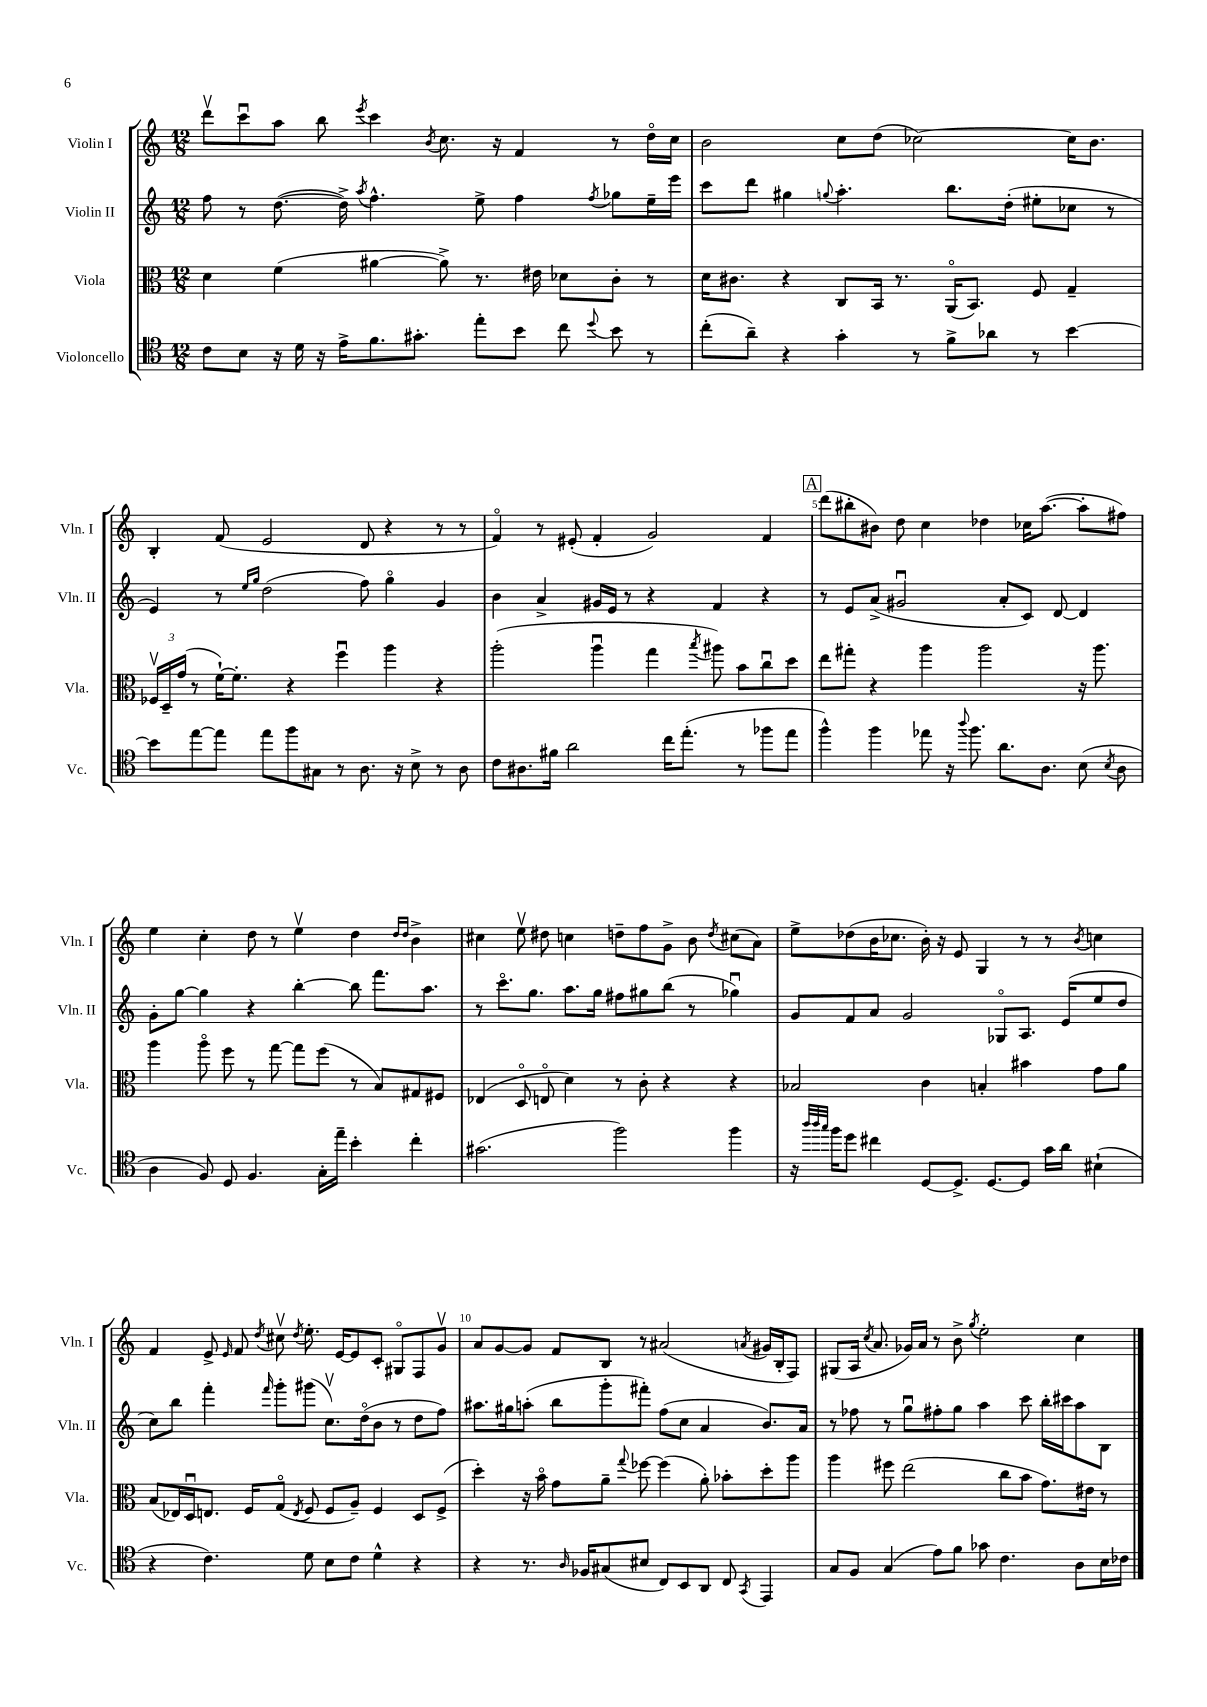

**kern	**kern	**kern	**kern
*part4	*part3	*part2	*part1
*staff4	*staff3	*staff2	*staff1
*I"Violoncello	*I"Viola	*I"Violin II	*I"Violin I
*I'Vc.	*I'Vla.	*I'Vln. II	*I'Vln. I
*clefC4	*clefC3	*clefG2	*clefG2
*k[]	*k[]	*k[]	*k[]
*M12/8	*M12/8	*M12/8	*M12/8
=1	=1	=1	=1
8c\L	4d\	8ff\	8dddv\L
8B\J	.	8r	8cccu\
16r	(4f\	([8.dd\	8aa\J
16d\	.	.	.
16r	.	.	8bb\
16e^\KL	.	16dd^\])	.
.	.	8qaa/	8qeee/
8.f\	[4a#X\	4.ff^^\	4ccc\
8.g#X'\J	.	.	.
.	.	.	8qb/
.	8a#^\])	.	8.cc\
8ee'\L	8.r	8ee^\	.
.	.	.	16r
8b\J	.	4ff\	4f/
.	16e#X\	.	.
8cc\	8d-X\L	.	.
8qqdd/	.	8qff/	.
8b\	8c'\J	8gg-X\L	8r
8r	8r	16ee~\L	16dd\LL
.	.	16eee\JJ	16cc\JJ
=2	=2	=2	=2
(8cc'\L	16d\KL	8ccc\L	2b\
.	8.c#X\J	.	.
8a~\J)	.	8ddd\J	.
4r	4r	4gg#X\	.
.	.	8qqggn/	.
4g'\	8C/L	4.aa'\	8cc\L
.	16BB/Jk	.	(8dd\J
.	8.r	.	.
8r	.	.	[2cc-X\)
8f^\L	(16AA/KL	8.bb\L	.
.	8.BB/J)	.	.
8a-X\J	.	.	.
.	.	(16dd'\Jk	.
8r	8F/	8ee#X'\L	.
[4b\	4G~/	8cc-X\J	16cc-\KL]
.	.	.	8.b\J
.	.	8r	.
!!LO:LB:g=z
=3	=3	=3	=3
8b\L]	24F-Xv/LL	4e/)	4B'/
.	24D~/	.	.
.	(24g/JJ	.	.
[8ee\	8r	.	.
8ee\J]	[16f`\KL)	8r	(8f/
.	8.f'\J]	.	.
.	.	16qqee/LL	.
.	.	16qqgg/JJ	.
8ee\L	.	(2dd\	2e/
8ff\	4r	.	.
8G#X\J	.	.	.
8r	4ffu\	.	.
8.A\	.	8ff\)	8d/
.	4aa\	4gg\	4r
16r	.	.	.
8B^\	.	.	.
8r	4r	4g/	8r
8A\	.	.	8r
=4	=4	=4	=4
8c\L	(2aa'\	4b\	4f/)
8.A#X\	.	.	.
.	.	4a^/	8r
16f#X\Jk	.	.	.
2a\	.	.	(8e#X'/
.	4aau\	16g#X/LL	4f'/
.	.	16e/JJ	.
.	.	8r	.
.	4gg\	4r	2g/)
16cc\KL	.	.	.
(8.ee'\J	.	.	.
.	8qbb/	.	.
.	8aa#X\)	4f/	.
8r	8b\L	.	.
8ff-X\L	8ccu\	4r	4f/
8ee\J	8dd\J	.	.
!!LO:REH:place=s1:t=A
=5	=5	=5	=5
4ff^^\)	8ee\L	8r	(8ddd\L
.	8gg#X'\J	8e/L	8bb#X'\
4ff\	4r	(8a^/J	8b#X\J)
.	.	2g#Xu/	8dd\
8ee-X\	4aa\	.	4cc\
16r	.	.	.
8qqaa/	.	.	.
8.ff\	.	.	.
.	2aa\	.	4dd-X\
8.a\L	.	8a'/L	.
.	.	8c/J)	16cc-X\KL
8.A\J	.	.	([8.aa\J
.	.	[8d/	.
(8B\	16r	4d/]	8aa'\L]
.	8.aa\	.	.
8qB/	.	.	.
8A\	.	.	8ff#X\J)
!!LO:LB:g=z
=6	=6	=6	=6
4A\	4aa\	8g'\L	4ee\
.	.	[8gg\J	.
8F/)	8aa\	4gg\]	4cc'\
8D/	8ff\	.	.
4.F/	8r	4r	8dd\
.	[8gg\	.	8r
.	8gg\L]	[4bb'\	4eev\
16G'\LL	(8ff\J	.	.
16ee~\JJ	.	.	.
4b'\	8r	8bb\]	4dd\
.	8B/L)	8.fff\L	.
.	.	.	16qqdd/LL
.	.	.	16qqdd/JJ
4cc'\	8G#X/	.	4b^\
.	.	8.aa\J	.
.	8F#X/J	.	.
=7	=7	=7	=7
(2.g#X\	(4E-X/	8r	4cc#X\
.	.	8.ccc\L	.
.	8D/	.	8eev\
.	.	8.gg\J	.
.	8En/	.	8dd#X\
.	4d\)	8.aa\L	4ccn\
.	.	16gg\Jk	.
2ff\)	8r	8ff#X\L	8ddn~\L
.	8c'\	8gg#X\	8ff\
.	4r	(8bb\J	8g^\J
.	.	8r	8b\
.	.	.	8qdd/
4ff\	4r	4gg-Xu\)	(8cc#X\L
.	.	.	8a\J)
=8	=8	=8	=8
16r	2B-X/	8g/L	8ee^\L
32qqaa/LLL	.	.	.
32qqaa/	.	.	.
32qqgg/JJJ	.	.	.
16ff\KL	.	.	.
8dd\J	.	8f/	(8dd-X\
4cc#X\	.	8a/J	16b\K
.	.	.	8.cc-X\J
.	.	2g/	.
[8D/L	4c\	.	16b'\)
.	.	.	16r
8.D^/J]	.	.	8e/
.	4Bn'/	.	4G/
[8.D/L	.	.	.
.	.	8G-X/L	.
8D/J]	4b#X\	8.A/J	8r
16g\LL	.	.	8r
16a\JJ	.	(16e/KL	.
.	.	.	8qb/
(4B#X`\	8g\L	8ee/	4ccn\
.	8a\J	8dd/J	.
!!LO:LB:g=z
=9	=9	=9	=9
4r	(8B/L	8cc\L)	4f/
.	16E-X/L)	8bb\J	.
.	16Du/J	.	.
4.c\)	8.En/J	4fff'\	8e^/
.	.	.	16qqe/
.	.	.	8f/
.	16F/KL	.	.
.	.	16qqfff/	8qdd/
.	(8G/J	8ggg'\L	8cc#Xv\
.	8qE/	.	8qdd/
8d\	8F/	(8ggg#X\J	8.ee'\
8B\L	8F/L	8.ccv\L)	.
.	.	.	[16e/KL
8c\J	8A~/J)	.	8e/]
.	.	(16dd\k	.
4d^^\	4F/	8b\J	8c'/J
.	.	8r	8G#X/L
4r	8D/L	8dd\L	8F/
.	(8F^/J	8ff\J)	8gv/J
=10	=10	=10	=10
4r	4dd'\)	8.aa#X\L	8a/L
.	.	.	[8g/
.	.	16gg#X\k	.
8.r	16r	(8aan'\J	8g/J]
.	16b\	.	.
.	8g\L	8bb\L	8f/L
16qqA/	.	.	.
16F-X/KL	.	.	.
(8G#X/	8a~\J	8ggg'\	8B/J
.	8qqgg/	.	.
8B#X/J	[8ff-X\	8fff#X'\J)	8r
8C/L)	(4ff-\]	(8ff\L	(2a#X/
8BB/	.	8cc\J	.
8AA/J	8a'\)	4a/	.
8C/	8b-X'\L	.	.
8qGG/	.	.	8qan/
4EE/	8dd'\	8.b/L)	16g#X/LL
.	.	.	16B'/J
.	8aa\J	.	8F/J)
.	.	16a/Jk	.
=11	=11	=11	=11
8G/L	4aa\	8r	(8G#X/L
8F/J	.	8ff-X\	16A/Jk
.	.	.	8qcc/
.	.	.	8.a/
(4G/	8ff#X\	8r	.
.	(2ee\	8ggu\L	16g-X/LL)
.	.	.	16a/JJ
8e\L)	.	8ff#X'\	8r
8f\J	.	8gg\J	8b^\
.	.	.	8qgg/
8g-X\	.	4aa\	2ee'\
4.c\	8cc\L	.	.
.	8b\J	8ccc\	.
.	8.g\L)	16bb'\LL	.
.	.	16ccc#X\J	.
8A\L	.	8aa\	4cc\
.	16e#X\Jk	.	.
16B\L	8r	8B\J	.
16c-X\JJ	.	.	.
==	==	==	==
*-	*-	*-	*-
